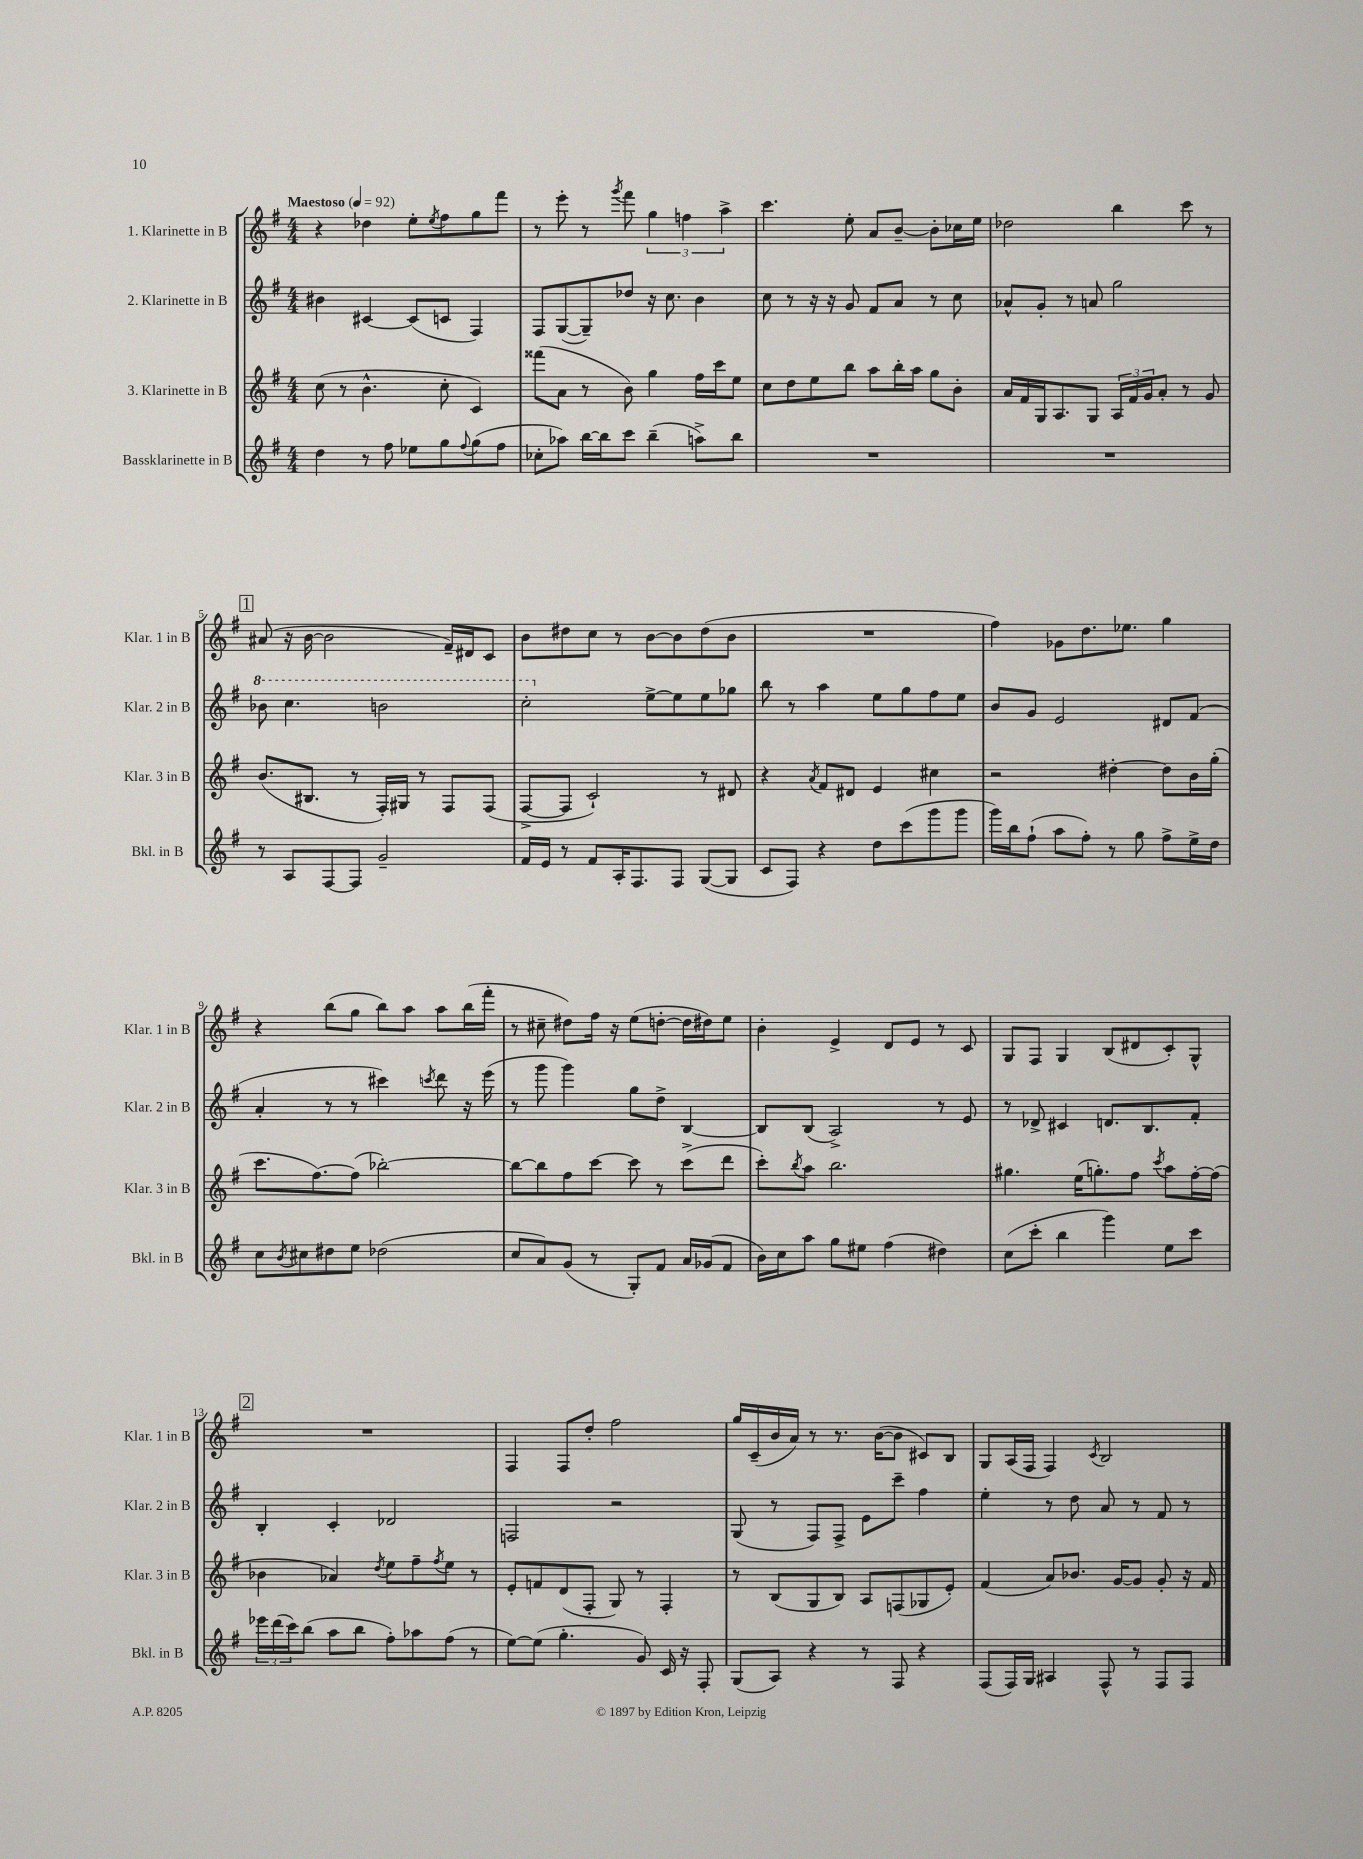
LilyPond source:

<<
\new StaffGroup <<
\new Staff = "s0" \with { instrumentName = "1. Klarinette in B" shortInstrumentName = "Klar. 1 in B" } {
    \clef treble \key g \major \numericTimeSignature \time 4/4 \tempo "Maestoso" 4 = 92
    r4 des''4 e''8-. \acciaccatura { e''8 } fis''8 g''8 fis'''8 |
    r8 e'''8-. r8 \acciaccatura { g'''8 } fis'''8 \tuplet 3/2 { g''4 f''4 a''4-> } |
    c'''4. e''8-. a'8 b'8~-- b'8-. ces''16 e''16 |
    des''2 b''4 c'''8 r8 |
    \mark \markup { \box "1" } ais'8( r16 b'16~ b'2 fis'16--) dis'16 c'8 |
    b'8 dis''8 c''8 r8 b'8~ b'8 dis''8( b'8 |
    R1 |
    fis''4) ges'8 d''8. ees''8. g''4 |
    r4 b''8( g''8 b''8) a''8 a''8 b''16( fis'''16-. |
    r8 cis''8-- dis''8) fis''16 r16 e''8( d''8~-. d''16 dis''16) e''8 |
    b'4-. e'4-> d'8 e'8 r8 c'8 |
    g8 fis8 g4 b8( dis'8 c'8-.) g8-^ |
    \mark \markup { \box "2" } R1 |
    fis4 fis8 d''8-. fis''2 |
    g''16 c'16--( b'16 a'16) r8 r8. b'16~( b'8 cis'8) b8 |
    g8 a16( fis16 fis4) \acciaccatura { c'8 } b2 \bar "|." |
}
\new Staff = "s1" \with { instrumentName = "2. Klarinette in B" shortInstrumentName = "Klar. 2 in B" } {
    \clef treble \key g \major \numericTimeSignature \time 4/4
    bis'4 cis'4~ cis'8( c'8 fis4) |
    fis8 g8~( g8--) des''8 r16 c''8. b'4 |
    c''8 r8 r16 r16 g'8 fis'8 a'8 r8 c''8 |
    aes'8-^ g'8-. r8 a'8 g''2 |
    \mark \markup { \box "1" } \ottava #1 bes''8 c'''4. b''2 |
    c'''2-. \ottava #0 e''8~-> e''8 e''8 ges''8 |
    b''8 r8 a''4 e''8 g''8 fis''8 e''8 |
    b'8 g'8 e'2 dis'8 fis'8( |
    a'4-. r8 r8 cis'''4) \acciaccatura { c'''8 } d'''8 r16 e'''16( |
    r8 g'''8 g'''4) g''8 d''8-> b4~ |
    b8 b8( a2->) r8 e'8 |
    r8 des'8-> cis'4 d'8. b8. fis'8-. |
    \mark \markup { \box "2" } b4-. c'4-. des'2 |
    f2 r2 |
    g8( r8 fis8) fis8-> e'8 c'''8-- fis''4 |
    e''4-. r8 d''8 a'8 r8 fis'8 r8 \bar "|." |
}
\new Staff = "s2" \with { instrumentName = "3. Klarinette in B" shortInstrumentName = "Klar. 3 in B" } {
    \clef treble \key g \major \numericTimeSignature \time 4/4
    c''8( r8 b'4.-^ c''8-. c'4) |
    fisis'''8( a'8 r8 b'8) g''4 fis''16 c'''16 e''8 |
    c''8 d''8 e''8 b''8 a''8 b''16-. a''16 g''8 b'8-. |
    a'16 fis'16 g16 a8. g8 \tuplet 3/2 { a16 fis'16 g'16 } a'8-. r8 g'8 |
    \mark \markup { \box "1" } b'8.( bis8. r8 fis16-.) gis16 r8 fis8 fis8( |
    fis8~-> fis8 c'2-!) r8 dis'8 |
    r4 \acciaccatura { a'8 } fis'8 dis'8 e'4 cis''4 |
    r2 dis''4~-. dis''8 b'16 g''16-.( |
    c'''8. fis''8.~) fis''8( bes''2~-.) |
    bes''8~ bes''8 fis''8 c'''8~ c'''8 r8 c'''8->( d'''8 |
    c'''8-.) \acciaccatura { b''8 } a''8 b''2. |
    gis''4. e''16( g''8.-.) fis''8 \acciaccatura { c'''8 } a''8 fis''16~-. fis''16( |
    \mark \markup { \box "2" } bes'4 aes'4) \acciaccatura { d''8 } e''8 fis''8-- \acciaccatura { fis''8 } e''8 r8 |
    e'8-. f'8 d'8( fis8-. g8) r8 fis4-. |
    r8 b8( g8 b8) a8 f8( ges8 e'8-.) |
    fis'4( a'8) bes'8. g'16~ g'8 g'8-. r16 fis'16 \bar "|." |
}
\new Staff = "s3" \with { instrumentName = "Bassklarinette in B" shortInstrumentName = "Bkl. in B" } {
    \clef treble \key g \major \numericTimeSignature \time 4/4
    d''4 r8 fis''8 ees''8 g''8 \appoggiatura { fis''8 } g''8( fis''8 |
    ces''8-. aes''8) b''16~ b''16 c'''8 b''4--( a''8->) b''8 |
    R1 |
    R1 |
    \mark \markup { \box "1" } r8 a8 fis8~ fis8 g'2-- |
    fis'16 e'16 r8 fis'8 a16-. fis8. fis8 g8~( g8 |
    c'8 fis8) r4 d''8 c'''8( g'''8 g'''8 |
    g'''16) b''16 fis''8-!( a''8 fis''8-.) r8 g''8 fis''8-> e''16-> d''16 |
    c''8 \acciaccatura { b'8 } cis''8 dis''8 e''8 des''2( |
    c''8 a'8) g'8( r8 g8-.) fis'8 a'16 ges'16( fis'8 |
    b'16) c''16 a''8 g''8 eis''8 fis''4( dis''4) |
    c''8( c'''8-. b''4 g'''4) e''8 c'''8 |
    \mark \markup { \box "2" } \tuplet 3/2 { ees'''16 d'''16( c'''16) } b''8( a''8 b''8 fis''8-.) aes''8 fis''8( r8 |
    e''8~) e''8( g''4.-. g'8) c'16 r16 fis8-. |
    g8( a8) r4 r8 fis8 r4 |
    fis8( fis16) g16 ais4 fis8-^ r8 fis8 fis8 \bar "|." |
}
>>
>>
